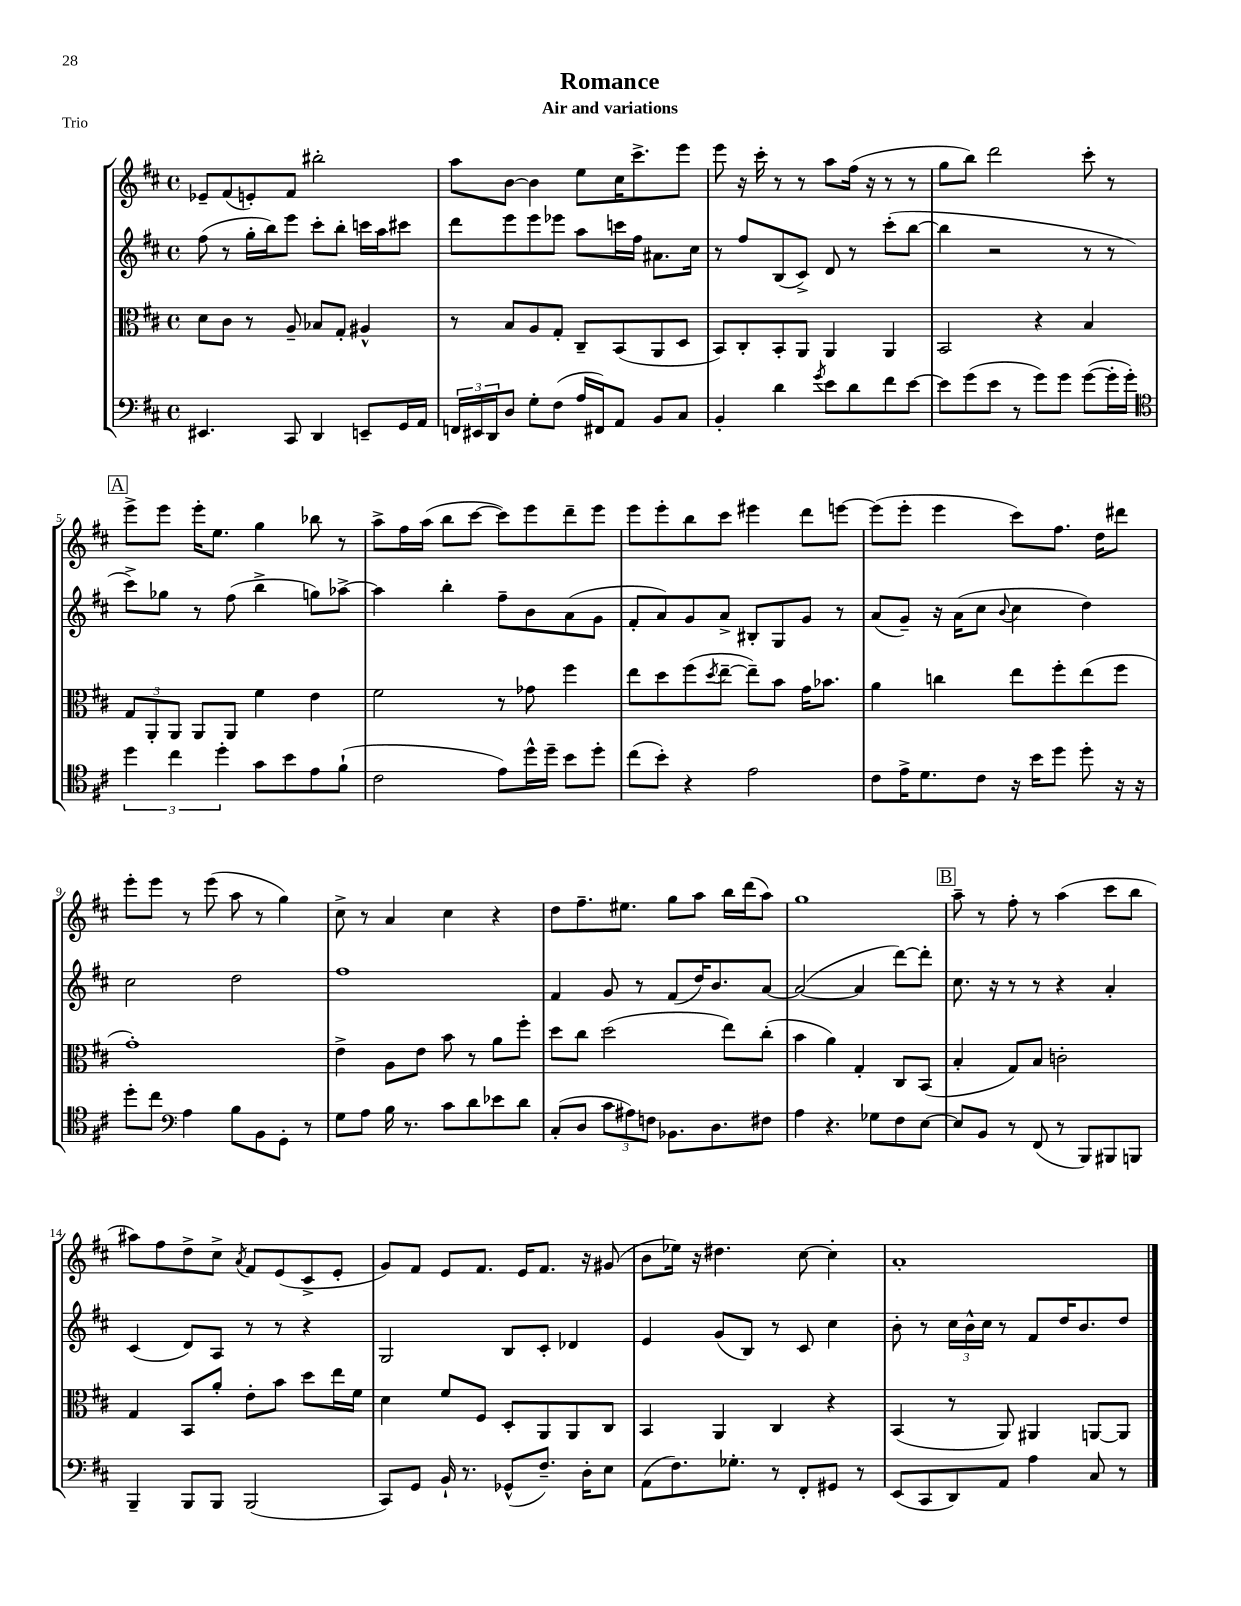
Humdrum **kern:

**kern	**kern	**kern	**kern
*staff4	*staff3	*staff2	*staff1
*clefF4	*clefC3	*clefG2	*clefG2
*k[f#c#]	*k[f#c#]	*k[f#c#]	*k[f#c#]
*M4/4	*M4/4	*M4/4	*M4/4
*met(c)	*met(c)	*met(c)	*met(c)
4.EE#	8d	(8ff#	8e-~
.	8c#	8r	(8f#
.	8r	16gg'	8e')
.	.	16bb)	.
8CC#	8A~	8eee	8f#
4DD	8B-	8ccc#'	2bb#'
.	8G'	8bb'	.
8EE~	4A#^^	16ccc	.
.	.	16aa	.
16GG	.	8ccc#	.
16AA	.	.	.
=	=	=	=
24FF	8r	8ddd	8aa
24EE#	.	.	.
24DD	.	.	.
8D	8B	8eee	[8b
8G'	8A	8eee	4b]
(8F#	8G'	8eee-	.
16A	8C#~	8aa	8ee
16FF#)	.	.	.
8AA	(8BB	16ccc	16cc#
.	.	16ff#	8.ccc#^
8BB	8AA	8.a#	.
8C#	8D	.	8eee
.	.	16cc#	.
=	=	=	=
4BB'	8BB)	8r	8eee
.	8C#'	8ff#	16r
.	.	.	16ccc#'
4d	8BB'	(8B	8r
.	8AA	8c#^)	8r
8qg	.	.	.
8e	4AA	8d	8aa
8d	.	8r	(16ff#
.	.	.	16r
8f#	4AA	(8ccc#'	8r
[8e	.	[8bb	8r
=	=	=	=
8e]	2BB	4bb]	8gg
(8g	.	.	8bb)
8e	.	2r	2ddd
8r	.	.	.
8g)	4r	.	.
8g	.	.	.
([8g	4B	8r	8ccc#'
16g']	.	8r	8r
16g')	.	.	.
=	=	=	=
*clefC4	*	*	*
6dd	12G	8ccc#^)	8eee^
.	12AA'	.	.
.	.	8gg-	8eee
6cc#	12AA	.	.
.	8AA	8r	16eee'
.	.	.	8.ee
6dd'	.	.	.
.	8AA	(8ff#	.
8g	4f#	4bb^	4gg
8b	.	.	.
8e	4e	8gg)	8bb-
(8f#`	.	[8aa-^	8r
=	=	=	=
2c#	2f#	4aa-]	8aa^
.	.	.	16ff#
.	.	.	(16aa
.	.	4bb'	8bb
.	.	.	[8ccc#
8e)	8r	8ff#~	8ccc#])
16dd^^	8g-	8b	8eee
16dd~	.	.	.
8b	4ff#	(8a	8ddd~
8dd'	.	8g	8eee
=	=	=	=
(8cc#	8ee	8f#'	8eee
8b')	8dd	8a)	8eee'
4r	(8ff#	8g	8bb
.	8qdd	.	.
.	[8ee~	8a^	8ccc#
2e	8ee~])	8B#'	4eee#
.	8b	8G	.
.	16g	8g	8ddd
.	8.b-	.	.
.	.	8r	[8eee
=	=	=	=
8c#	4a	(8a	(8eee]
16e^	.	8g~)	8eee'
8.d	.	.	.
.	4cc	16r	4eee
.	.	(16a	.
8c#	.	8cc#	.
.	.	8qqb	.
16r	8ee	4cc#	8ccc#)
16b	.	.	.
8dd	8ff#'	.	8.ff#
8dd'	(8ee	4dd)	.
.	.	.	16dd
16r	8ff#	.	8ddd#
16r	.	.	.
=	=	=	=
8dd'	1g')	2cc#	8eee'
8cc#	.	.	8eee
*clefF4	*	*	*
4A	.	.	8r
.	.	.	(8eee
8B	.	2dd	8aa
8BB	.	.	8r
8GG'	.	.	4gg)
8r	.	.	.
=	=	=	=
8G	4e^	1ff#	8cc#^
8A	.	.	8r
16B	8A	.	4a
8.r	.	.	.
.	8e	.	.
8c#	8b	.	4cc#
8d	8r	.	.
8e-	8a	.	4r
8d	8ff#'	.	.
=	=	=	=
(8C#'	8dd	4f#	8dd
8D	8cc#	.	8.ff#~
12c#	(2dd	8g	.
.	.	.	8.ee#
12A#)	.	.	.
.	.	8r	.
12F	.	.	.
8.BB-	.	(8f#	8gg
.	.	16dd)	8aa
8.D	.	8.b	.
.	8ee)	.	16bb
.	.	.	(16ddd
8F#	(8cc#'	[8a	8aa)
=	=	=	=
4A	4b	(2a_	1gg
4.r	4a)	.	.
.	4G'	4a]	.
8G-	.	.	.
8F#	8C#	[8ddd)	.
[8E	(8BB	8ddd']	.
=	=	=	=
8E]	4B'	8.cc#	8aa~
8BB	.	.	8r
.	.	16r	.
8r	8G)	8r	8ff#'
(8FF#	8B	8r	8r
8r	2c'	4r	(4aa
8BBB)	.	.	.
8BBB#	.	4a'	8ccc#
8BBB	.	.	8bb
=	=	=	=
4BBB~	4G	(4c#	8aa#)
.	.	.	8ff#
8BBB	8BB	8d)	8dd^
8BBB	8a'	8A	8cc#^
.	.	.	8qa
(2BBB	8e'	8r	8f#
.	8b	8r	(8e
.	8dd	4r	8c#^
.	16ee	.	8e'
.	16f#	.	.
=	=	=	=
8CC#)	4d	2G	8g)
8GG	.	.	8f#
16BB`	8f#	.	8e
8.r	.	.	.
.	8F#	.	8.f#
(8GG-^^	8D'	8B	.
.	.	.	16e
8.F#~)	8AA	8c#'	8.f#
.	8AA	4d-	.
16D'	.	.	16r
8E	8C#	.	(8g#
=	=	=	=
(8AA	4BB	4e	8b
8.F#)	.	.	16ee-)
.	.	.	16r
.	4AA	(8g	4.dd#
8.G-'	.	.	.
.	.	8B)	.
8r	4C#	8r	.
8FF#'	.	8c#	[8cc#
8GG#	4r	4cc#	4cc#']
8r	.	.	.
=	=	=	=
(8EE	(4BB	8b'	1a'
8CC#	.	8r	.
8DD)	8r	24cc#	.
.	.	24b^^	.
.	.	24cc#	.
8AA	8AA)	8r	.
4A	4AA#	8f#	.
.	.	16dd	.
.	.	8.b	.
8C#	[8AA	.	.
8r	8AA]	8dd	.
==	==	==	==
*-	*-	*-	*-
